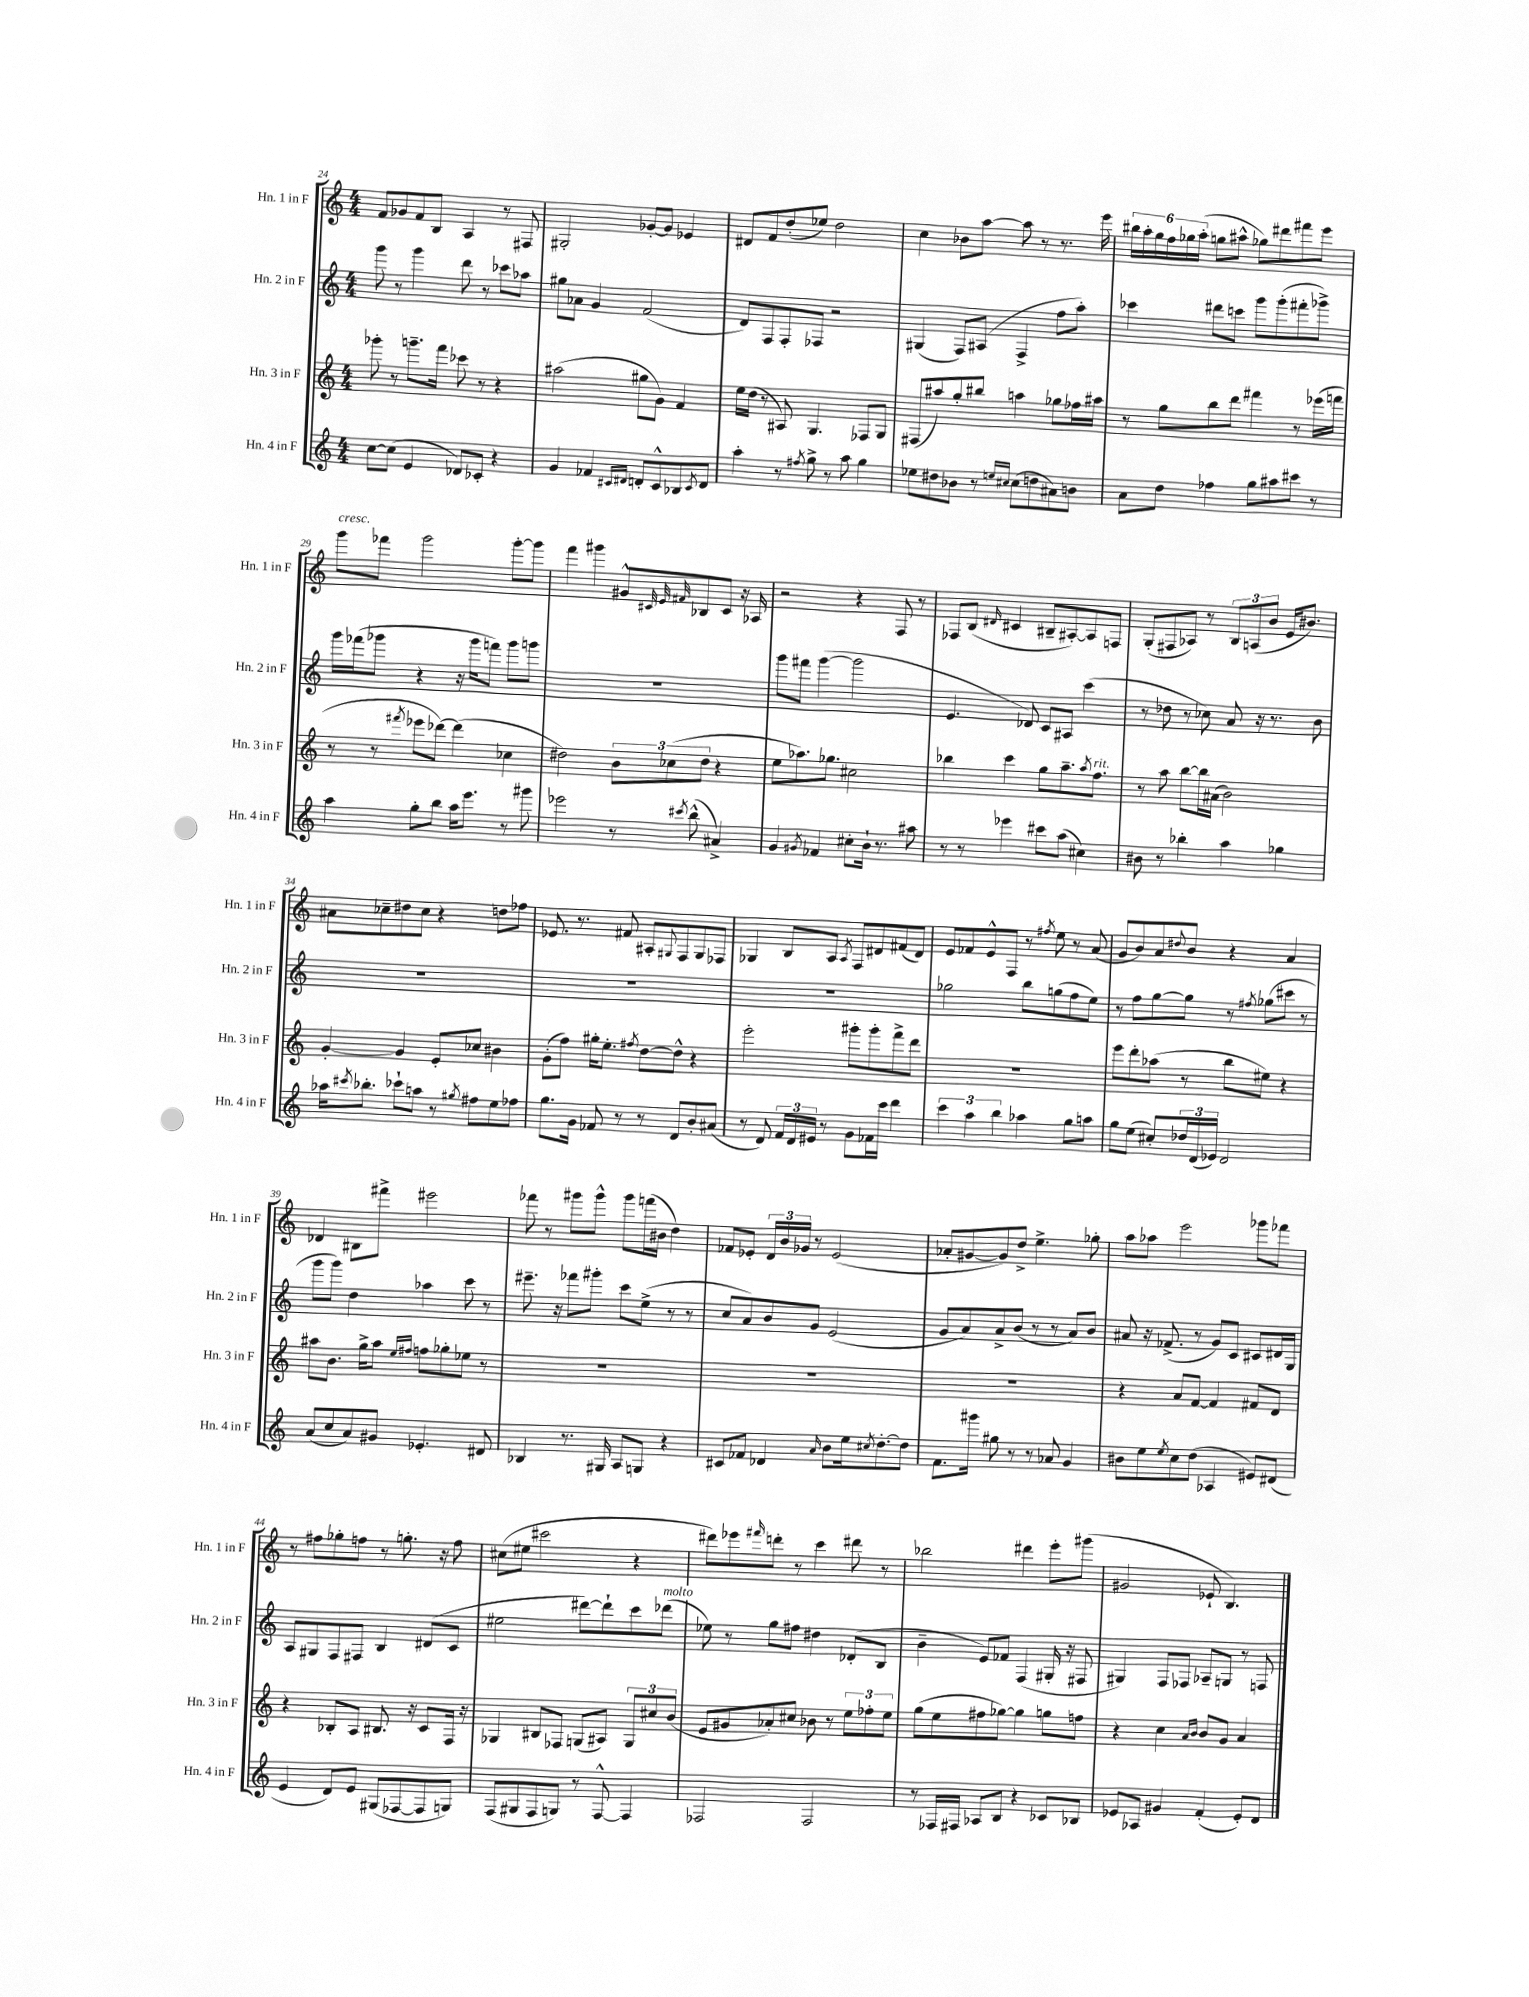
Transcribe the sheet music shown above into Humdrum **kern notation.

**kern	**kern	**kern	**kern
*part4	*part3	*part2	*part1
*staff4	*staff3	*staff2	*staff1
*I"Hn. 4 in F	*I"Hn. 3 in F	*I"Hn. 2 in F	*I"Hn. 1 in F
*I'Hn. 4 in F	*I'Hn. 3 in F	*I'Hn. 2 in F	*I'Hn. 1 in F
*clefG2	*clefG2	*clefG2	*clefG2
*k[]	*k[]	*k[]	*k[]
*M4/4	*M4/4	*M4/4	*M4/4
=24	=24	=24	=24
[8cc\L	8ggg-X'\	8ggg\	8f/L
(8cc\J]	8r	8r	8g-X/
4e/	8.gggn~\L	4ggg\	8f/
.	.	.	8B/J
.	16fff\Jk	.	.
8d-X/L)	8ccc-X\	8ddd\	4A/
8c-X'/J	8r	8r	.
4r	4r	8ccc-X\L	8r
.	.	8aa-X\J	8F#X/
=25	=25	=25	=25
4g/	(2aa#X\	8gg#X\L	2G#X'/
.	.	8a-X\J	.
4f-X/	.	4g/	.
16qqc#X/LL	.	.	.
16qqd#X/JJ	.	.	.
8dn'/L	8gg#X\L	(2f/	[8g-X'/L
8c#^^/	8g\J)	.	8g-/J]
8B-X/	4f/	.	4e-X/
8qc#/	.	.	.
8d/J	.	.	.
=26	=26	=26	=26
4aa'\	16ee\LL	8d/L)	8d#X/L
.	(16dd\JJ	.	.
.	8r	8F/	8f/
8r	8A#X/)	8F'/	(8dd'/
8qff#X/	.	.	.
8gg^\	4.G/	8F-X/J	8ee-X/J)
8r	.	2r	2dd\
8aa\	.	.	.
4gg\	8F-X/L	.	.
.	8G/J	.	.
=27	=27	=27	=27
8ee-X\L	(8F#X/L	(4G#X/	4cc\
8dd#X\	8aa#X/)	.	.
8b-X\J	8gg'/	8F/L)	8b-X\L
8r	8bb#X/J	(8A#X/J	[8aa\J
16qqeen/LL	.	.	.
16qqcc#X/JJ	.	.	.
(8cc#\L	4aan\	4F^/	8aa\]
8ddn\	.	.	8r
8a#X\)	8gg-X\L	8ff\L	8.r
8bn\J	16ff-X\L	8aa'\J)	.
.	16aa#X\JJ	.	16eee\
=28	=28	=28	=28
8a\L	8r	4ccc-X\	24bb#X\LL
.	.	.	24aa'\
.	.	.	24gg\
8dd\J	8gg\L	.	24ff\
.	.	.	24gg-X\
.	.	.	(24aa'\JJ
4ff-X\	8bb\	8ddd#X\L	8ggn\L
.	8ddd\J	8cccn\J	8aa#X^^\J
8gg\L	4fff#X\	8ggg\L	8gg-X\L)
8aa#X\	.	(8ggg'\	8ddd#X\
8ccc#X\J	8r	8fff#X'\	8fff#X\
8r	(16eee-X\LL	8ggg-X^\J)	8eee\J
.	16fffn\JJ	.	.
!!LO:LB:g=z
=29	=29	=29	=29
!	!	!	!LO:TX:a:i:t=cresc.
4aa\	8r	16ggg\LL	8ggg\L
.	.	(16fff-X\J	.
.	8r	8ggg-X\J	8fff-X\J
.	8qfff#X/	.	.
8gg'\L	8eee-X\L	4r	2ggg\
8bb\J	[8ddd-X\J)	.	.
16aa\KL	(4ddd-\]	16r	.
8.eee\J	.	16ggg-\KL	.
.	.	8fffn\J)	.
8r	4cc-X\	8ggg-\L	[8ggg'\L
8ggg#X\	.	8gggn\J	8ggg\J]
=30	=30	=30	=30
2eee-X\	2dd#X\)	1r	4fff\
.	.	.	4ggg#X\
8r	12b\L	.	8g#X^^/L
.	(12cc-X\	.	.
.	.	.	32qqc#X/
.	.	.	32qqe/
8qccc#X/	.	.	32qqf#X/
(8bb^^\	.	.	8B-X/
.	12dd#\J	.	.
4a#X^/)	4r	.	8c#/J
.	.	.	16r
.	.	.	16A-X/
=31	=31	=31	=31
4g/	8ee\L	8ggg\L	2r
.	8.aa-X\)	8fff#X\J	.
8qg#X/	.	.	.
4f-X/	.	([4ggg\	.
.	8.gg-X\J	.	.
8cc#X'\L	2cc#X\	2ggg\]	4r
16b`\Jk	.	.	.
8.r	.	.	.
.	.	.	8F/
8aa#X\	.	.	8r
=32	=32	=32	=32
8r	4bb-X\	4.e/	8F-X/L
8r	.	.	(8B/J
.	.	.	16qqd#X/
4eee-X\	4ccc\	.	4c#X/
.	.	8d-X/)	.
8ccc#X\L	8gg\L	8c/L	8B#X~/L
(8aa\J	8.aa~\	8A#X/J	[8A#X'/)
4cc#X\)	.	(4ccc\	8A#/]
.	8qaa/	.	.
!	!LO:TX:a:i:t=rit.	!	!
.	8.ff\J	.	.
.	.	.	8Fn/J
=33	=33	=33	=33
8b#X\	8r	8r	(8G'/L
8r	8aa\	8dd-X\	8F#X/
4bb-X'\	[8bb\L	8r	8A-X/J)
.	16bb\L]	8cc-X\)	8r
.	(16a#X\JJ	.	.
4aa\	2b\)	8a/	12B/L
.	.	.	(12An/
.	.	16r	.
.	.	.	12b/J
.	.	8.r	.
4gg-X\	.	.	16e/KL
.	.	.	8.b#X/J)
.	.	8b\	.
!!LO:LB:g=z
=34	=34	=34	=34
16aa-X\KL	[4g'/	1r	8a#X\L
8qccc#X/	.	.	.
8.bb-X'\J	.	.	.
.	.	.	8cc-X~\
8ccc-X`\L	4g/]	.	8dd#X\
8aan\J	.	.	8cc-\J
8r	8e'/L	.	4r
8qgg#X/	.	.	.
8ff#X\L	8cc-X/J	.	.
8ee\	4b#X\	.	8ddn\L
8ff-X\J	.	.	8ff-X\J
=35	=35	=35	=35
8.gg\L	(8g'\L	1r	8.e-X/
.	8ff\J)	.	.
16g\Jk	.	.	8.r
8f-X/	16gg#X'\KL	.	.
.	8.ee'\J	.	.
8r	.	.	8f#X/
.	8qff#X/	.	.
8r	[8dd\L	.	8A#X'/L
.	.	.	8qqG#X/
8d/L	8dd^^\J]	.	8F/
8b'/	4r	.	8G#/
(8a#X/J	.	.	8F-X/J
=36	=36	=36	=36
8r	2eee'\	1r	4G-X/
8d/)	.	.	.
24f/LL	.	.	8B/L
24d/	.	.	.
24e#X/JJ	.	.	.
8r	.	.	8A/J
.	.	.	8qA/
8g\L	8ggg#X'\L	.	8F/L
16f-X\L	8ggg#'\	.	8d#X/
16ccc\JJ	.	.	.
4ddd\	8fff^\	.	(8f#X/
.	8ddd\J	.	8d#/J)
=37	=37	=37	=37
6ccc\	1r	2gg-X\	8e/L
.	.	.	8f-X/
6aa\	.	.	.
.	.	.	8e^^/
6bb\	.	.	.
.	.	.	8F/J
4aa-X\	.	8bb\L	8r
.	.	.	8qff#X/
.	.	(8ggn\	8ee\
8gg\L	.	8ff\	8r
8aan\J	.	8ee\J)	(8a/
=38	=38	=38	=38
8gg\L	8eee\L	8r	8g/L
(8ee\J	8ddd'\	8ff\L	8b/)
8cc#X'/L)	(8aa-X\J	[8gg\	8a/
.	.	.	8qqdd#X/
24dd-X/L	8r	8gg\J]	8b/J
(24d/	.	.	.
24e-X/JJ)	.	.	.
2d/	8bb\L	8r	4r
.	.	8qff#X/	.
.	8ee#X\J)	(8gg-X\L	.
.	4r	8ccc#X\J	4a/
.	.	8r	.
!!LO:LB:g=z
=39	=39	=39	=39
(8a/L	8aa#X\L	8ggg\L	4d-X/
8cc/	8.b\J	8ggg\J)	.
8a/)	.	4dd\	8B#X\L
.	16gg^\KL	.	.
8g#X/J	8aa#\J	.	8fff#X^\J
.	16qqee/LL	.	.
.	16qqff#X/JJ	.	.
4.e-X'/	8ffn\L	4aa-X\	2eee#X\
.	8gg-X'\	.	.
.	8ee-X\J	8ccc\	.
8d#X/	8r	8r	.
=40	=40	=40	=40
4B-X/	1r	8.eee#X~\	8fff-X\
.	.	.	8r
.	.	16r	.
8.r	.	8fff-X\L	8ggg#X\L
.	.	8ggg#X'\J	8ggg#^^\J
16G#X/	.	.	.
8A/L	.	8ccc\L	8ggg#\L
8Gn/J	.	(8ee^\J	(16fffn\L
.	.	.	16b#X\JJ
4r	.	8r	4dd\)
.	.	8r	.
=41	=41	=41	=41
8c#X/L	1r	8cc/L	8f-X/L
8f-X/J	.	8a/)	8e-X'/J
4d-X/	.	8b/	24d/LL
.	.	.	24b/
.	.	.	24g-X/JJ
.	.	8g/J	8r
16qqa/	.	.	.
8b\L	.	(2e/	(2e-/
16ee\k	.	.	.
8qcc#X/	.	.	.
[8.dd'\	.	.	.
8dd\J]	.	.	.
=42	=42	=42	=42
8.f\L	1r	8g/L	8a-X'/L
.	.	8a/)	[8g#X/
16ggg#X\Jk	.	.	.
8gg#X\	.	8a^/	8g#/])
8r	.	(8b/J	8dd^/J
8r	.	8r	4.ee^\
8a-X/	.	8r	.
4g/	.	8a/L)	.
.	.	8b/J	8gg-X'\
=43	=43	=43	=43
8b#X\L	4r	8a#X/	8aa\L
8ee\	.	16r	8aa-X\J
.	.	(8.f-X^/	.
8qee/	.	.	.
8cc\	8a/L	.	2eee\
(8dd\J	[8f/J	8r	.
4A-X/	4f/]	8g/L)	.
.	.	8c/J	.
8e#X/L)	8f#X/L	8c#X/L	8ggg-X\L
(8d#X/J	8d/J	16d#X/L	8fff-X\J
.	.	16G/JJ	.
!!LO:LB:g=z
=44	=44	=44	=44
4e/	4r	8A/L	8r
.	.	8G#X/	8ff#X\L
8d/L)	8B-X'/L	8F/	8gg-X'\
8e/J	8A/J	8F#X/J	8ffn\J
(8G#X/L	8.B#X/	4B/	8r
[8F-X/	.	.	8.ggn'\
.	16r	.	.
8F-/]	8c/L	(8d#X/L	.
.	.	.	16r
8Gn/J)	16F/Jk	8c/J	8ff\
.	16r	.	.
=45	=45	=45	=45
(8F/L	4G-X/	2ee#X\	(8cc#X\L
8G#X/	.	.	8ee#X\J
8F/	8B#X/L	.	2ccc#X\
8Gn/J)	8F-X/J	.	.
8r	(8Gn/L	[8ddd#X\L)	.
[8F^^/	8A#X/J)	8ddd#`\]	.
4F/]	12G/L	8ccc\	4r
.	12cc#X/	.	.
!	!	!LO:TX:a:i:t=molto	!
.	.	(8ddd-X\J	.
.	(12b/J	.	.
=46	=46	=46	=46
2F-X/	8e/L	8ee-X\)	8ddd#X\L)
.	8g#X/	8r	8eee-X\
.	.	.	16qqfff#X/
.	8a-X'/)	8gg\L	8dddn'\J
.	8cc#X/J	8ff#X\J	8r
2F-/	8b-X\	4dd#X\	4ccc\
.	8r	.	.
.	12ee\L	(8d-X'/L	8ddd#X\
.	12ff-X'\	.	.
.	.	8B/J	8r
.	12ee\J	.	.
=47	=47	=47	=47
8r	(8gg\L	4b~\	2bb-X\
16F-X/LL	8ee\	.	.
16F#X/JJ	.	.	.
8A-X/L	8ff#X\	8e/L)	.
8B/J	[8gg-X\J)	8f-X/J	.
4r	4gg-\]	(4F/	4ddd#X\
8c-X/L	8ggn\L	16G#X'/	8eee'\L
.	.	16r	.
8B-X/J	8ffn\J	8F#X/	(8ggg#X\J
=48	=48	=48	=48
8e-X/L	4r	4G#X/)	2g#X/
8A-X/J	.	.	.
4g#X/	4cc\	8F/L	.
.	.	8F-X/J	.
.	16qqa/LL	.	.
.	16qqb/JJ	.	.
(4f'/	8b/L	8A-X~/L	8e-X`/
.	8g/J	8Gn/J	4.B/)
8e-'/L)	4a/	8r	.
8d/J	.	8Fn/	.
==	==	==	==
*-	*-	*-	*-
